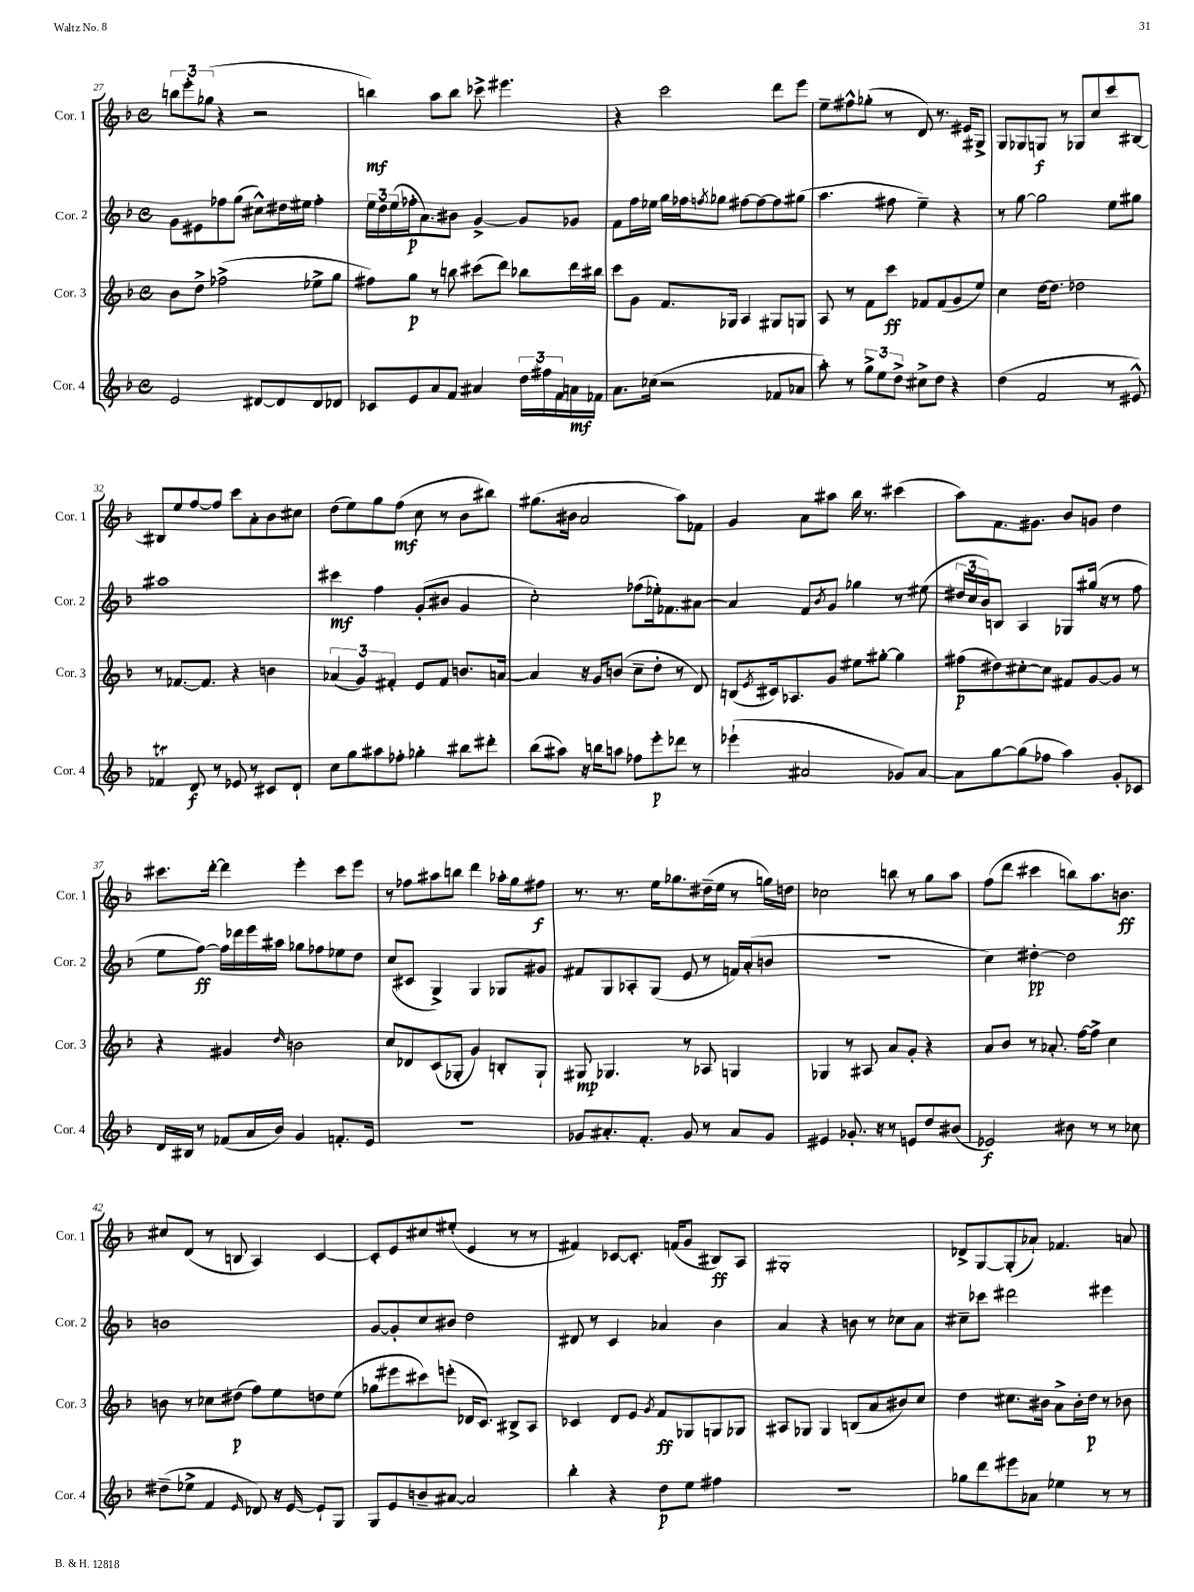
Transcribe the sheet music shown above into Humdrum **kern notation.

**kern	**dynam	**kern	**dynam	**kern	**dynam	**kern	**dynam
*part4	*part4	*part3	*part3	*part2	*part2	*part1	*part1
*staff4	*staff4	*staff3	*staff3	*staff2	*staff2	*staff1	*staff1
*I"Cor. 4	*	*I"Cor. 3	*	*I"Cor. 2	*	*I"Cor. 1	*
*I'Cor. 4	*	*I'Cor. 3	*	*I'Cor. 2	*	*I'Cor. 1	*
*clefG2	*	*clefG2	*	*clefG2	*	*clefG2	*
*k[b-]	*	*k[b-]	*	*k[b-]	*	*k[b-]	*
*M4/4	*	*M4/4	*	*M4/4	*	*M4/4	*
*met(c)	*	*met(c)	*	*met(c)	*	*met(c)	*
=27	=27	=27	=27	=27	=27	=27	=27
2e/	.	8b-\L	.	8g\L	.	12bbn\L	.
.	.	.	.	.	.	12eee'\	.
.	.	8dd^\J	.	8e#X\	.	.	.
.	.	.	.	.	.	(12gg-X\J	.
.	.	(2ff-X^\	.	8ff-X\	.	4r	.
.	.	.	.	(8gg\J	.	.	.
[8d#X/L	.	.	.	8cc#X^^\L)	.	2r	.
8d#/]	.	.	.	16dd#X\L	.	.	.
.	.	.	.	16ee#X\JJ	.	.	.
8d#/	.	8ee-X^\L	.	4ff-'\	.	.	.
8d-X/J	.	8gg\J	.	.	.	.	.
=28	=28	=28	=28	=28	=28	=28	=28
8c-X/L	.	8ff#X\L)	.	24ee\LL	.	4bbn\)	mf
.	.	.	.	24dd\	.	.	.
.	.	.	.	(24ee\	.	.	.
8e/	.	8gg\J	p	16ff-X'\J	p	.	.
.	.	.	.	8.a\)	.	.	.
8a/	.	8r	.	.	.	8aa\L	.
8f/J	.	8bbn\	.	8b#X\J	.	8bb\J	.
4a#X/	.	(8ccc#X\L	.	[4g^/	.	8ccc-X^\	.
.	.	8ddd\J)	.	.	.	4.eee#X\	.
24dd\LL	.	8bb-X\L	.	8g/L]	.	.	.
24ff#X\	.	.	.	.	.	.	.
24f\	.	.	.	.	.	.	.
16an\	mf	16ddd\L	.	8g-X/J	.	.	.
16f-X\JJ	.	16bb#X\JJ	.	.	.	.	.
=29	=29	=29	=29	=29	=29	=29	=29
8.a\L	.	8ccc\L	.	8f\L	.	4r	.
.	.	8g\J	.	16ff\L	.	.	.
(16cc-X\Jk	.	.	.	16ee-X\JJ	.	.	.
2r	.	8.f/L	.	16gg\LL	.	2ccc\	.
.	.	.	.	16ff-X\J	.	.	.
.	.	.	.	8qffn/	.	.	.
.	.	.	.	8gg-X\J	.	.	.
.	.	16G-X/Jk	.	.	.	.	.
.	.	4A/	.	[8ff#X\L	.	.	.
.	.	.	.	8ff#\_	.	.	.
8f-X/L	.	8G#X/L	.	8ff#\]	.	8ddd\L	.
8a-X/J	.	8Gn/J	.	(8gg#X\J	.	8eee\J	.
=30	=30	=30	=30	=30	=30	=30	=30
8aa'\)	.	8A/	.	4.aa\	.	8ee~\L	.
8r	.	8r	.	.	.	8ff#X^^\	.
12gg^\L	.	8f\L	.	.	.	(8gg-X'\J	.
12ee\	.	.	.	.	.	.	.
.	.	8ccc\J	ff	8ff#X\	.	8r	.
12dd^\J	.	.	.	.	.	.	.
8cc#X^\L	.	8f-X/L	.	4ee~\)	.	8d/)	.
8dd\J	.	(8f-/	.	.	.	8.r	.
4r	.	8g/	.	4r	.	.	.
.	.	.	.	.	.	16e#X/KL	.
.	.	8ee/J)	.	.	.	8G#X^/J	.
=31	=31	=31	=31	=31	=31	=31	=31
(4dd\	.	4cc\	.	8r	.	8G/L	.
.	.	.	.	[8gg\	.	8G-X/	.
2f/	.	[16dd\KL	.	2gg\]	.	8Gn/J	f
.	.	8.dd\J]	.	.	.	.	.
.	.	.	.	.	.	8r	.
.	.	2dd-X\	.	.	.	8G-X/L	.
.	.	.	.	.	.	8cc/	.
8r	.	.	.	8ee\L	.	8ccc/	.
8e#X^^/)	.	.	.	8gg#X\J	.	[8B#X/J	.
!!LO:LB:g=z
=32	=32	=32	=32	=32	=32	=32	=32
4f-XT/	.	8r	.	1aa#X	.	8B#X/L]	.
.	.	[8.f-X/L	.	.	.	8ee/	.
8d/	f	.	.	.	.	[8ff/	.
.	.	8.f-/J]	.	.	.	.	.
8r	.	.	.	.	.	8ff/J]	.
8e-X/	.	4r	.	.	.	8ccc\L	.
8r	.	.	.	.	.	8a'\	.
8c#X/L	.	4bn\	.	.	.	8b-\	.
8d`/J	.	.	.	.	.	8cc#X\J	.
=33	=33	=33	=33	=33	=33	=33	=33
8cc\L	.	(6a-X/	.	4ccc#X\	mf	(8dd\L	.
8gg\	.	.	.	.	.	8ee\)	.
.	.	6g/)	.	.	.	.	.
8aa#X\	.	.	.	4ff\	.	8gg\	.
.	.	6f#X'/	.	.	.	.	.
8ff-X'\J	.	.	.	.	.	(8ff\J	mf
4gg-X'\	.	8e/L	.	(8g'/L	.	8cc\	.
.	.	8f#/J	.	8b#X/J	.	8r	.
8bb#X\L	.	8.bn/L	.	4g/	.	8b-\L	.
8ddd#X'\J	.	.	.	.	.	8bb#X\J)	.
.	.	[16an/Jk	.	.	.	.	.
=34	=34	=34	=34	=34	=34	=34	=34
(8bb-\L	.	4a/]	.	2cc'\)	.	(8.gg#X\L	.
8aa#X\J)	.	.	.	.	.	.	.
.	.	.	.	.	.	16b#X\Jk	.
16r	.	16r	.	.	.	2a/	.
16bbn\KL	.	16g/KL	.	.	.	.	.
8aan\J	.	(8bn/J	.	.	.	.	.
8ff-X\L	.	8cc~\L	.	(8ff-X\L	.	.	.
8eee'\	p	8dd'\J	.	16ee-X'\k)	.	.	.
.	.	.	.	8.f-X\	.	.	.
8ddd-X\J	.	8r	.	.	.	8aa\L)	.
8r	.	8d/)	.	[8a#X\J	.	8f-X\J	.
=35	=35	=35	=35	=35	=35	=35	=35
(4eee-X`\	.	(8Bn/L	.	4a#/]	.	4g/	.
.	.	8qe/	.	.	.	.	.
.	.	16c#X/k)	.	.	.	.	.
.	.	8.A-X/	.	.	.	.	.
2a#X/	.	.	.	8f/L	.	8a\L	.
.	.	.	.	8qb-/	.	.	.
.	.	8g/J	.	8g/J	.	8aa#X\J	.
.	.	8ee#X\L	.	4gg-X\	.	16bb-\	.
.	.	.	.	.	.	8.r	.
.	.	[8gg#X'\J	.	.	.	.	.
8g-X/L)	.	4gg#\]	.	8r	.	(4ccc#X\	.
[8a#/J	.	.	.	(8ee#X\	.	.	.
=36	=36	=36	=36	=36	=36	=36	=36
8a#\L]	.	(8ff#X\L	p	24dd#X/LL	.	8aa\L)	.
.	.	.	.	24cc/	.	.	.
.	.	.	.	24b-/J)	.	.	.
[8gg\	.	8dd#X\)	.	8Bn/J	.	8.f\	.
(8gg\]	.	[8cc#X'\	.	4A/	.	.	.
.	.	.	.	.	.	8.g#X\J	.
8ff-X\J	.	8cc#\J]	.	.	.	.	.
4aa\)	.	8f#X/L	.	8G-X/L	.	8b-/L	.
.	.	[8g/	.	(16gg#X/Jk	.	8gn/J	.
.	.	.	.	16r	.	.	.
8g'/L	.	8g/J]	.	8r	.	4dd\	.
8c-X/J	.	8r	.	8ff\	.	.	.
!!LO:LB:g=z
=37	=37	=37	=37	=37	=37	=37	=37
16d/LL	.	4r	.	8ee\L	.	8.ccc#X\L	.
16B#X/JJ	.	.	.	.	.	.	.
8r	.	.	.	[8ff\J)	ff	.	.
.	.	.	.	.	.	[16ddd'\Jk	.
(8f-X/L	.	4g#X/	.	16ff\LL]	.	4ddd\]	.
.	.	.	.	16ddd-X\	.	.	.
16a/L	.	.	.	16eee\	.	.	.
16b-/JJ)	.	.	.	16aa#X\JJ	.	.	.
.	.	16qqdd/	.	.	.	.	.
4g/	.	2bn\	.	8gg-X\L	.	4eee'\	.
.	.	.	.	8ff-X\	.	.	.
8.fn'/L	.	.	.	8ee-X\	.	8ccc#\L	.
.	.	.	.	8dd\J	.	8eee\J	.
16e/Jk	.	.	.	.	.	.	.
=38	=38	=38	=38	=38	=38	=38	=38
1r	.	8cc/L	.	(8cc/L	.	8r	.
.	.	8d-X/	.	8c#X/J	.	8ff-X\L	.
.	.	(8c/	.	4G^/)	.	8aa#X\	.
.	.	8G-X'/J	.	.	.	8bbn\J	.
.	.	4g/)	.	4G/	.	4ddd\	.
.	.	8Bn'/L	.	8G-X/L	.	16aa-X'\LL	.
.	.	.	.	.	.	16gg\J	.
.	.	8G-`/J	.	8g#X/J	.	8ff#X\J	f
=39	=39	=39	=39	=39	=39	=39	=39
8g-X/L	.	8G#X/	mp	8f#X/L	.	8.r	.
8.a#X'/	.	4.G-X/	.	8G/	.	.	.
.	.	.	.	.	.	8.r	.
.	.	.	.	8A-X'/	.	.	.
8.f'/J	.	.	.	.	.	.	.
.	.	.	.	(8G/J	.	16ee\KL	.
.	.	.	.	.	.	8.gg-X\	.
8g-/	.	8r	.	8e/	.	.	.
8r	.	8A-X/	.	8r	.	(16dd#X~\L	.
.	.	.	.	.	.	16ee\JJ	.
8a#/L	.	4Gn/	.	16fn/LL)	.	8r	.
.	.	.	.	(16a'/J	.	.	.
8g-/J	.	.	.	8bn/J	.	16ggn\LL)	.
.	.	.	.	.	.	16ddn\JJ	.
=40	=40	=40	=40	=40	=40	=40	=40
4e#X/	.	4G-X/	.	1r	.	2cc-X\	.
8.g-X'/	.	8r	.	.	.	.	.
.	.	8A#X/	.	.	.	.	.
16r	.	.	.	.	.	.	.
8r	.	8a/L	.	.	.	8bbn\	.
8en/L	.	8g'/J	.	.	.	8r	.
8dd/	.	4r	.	.	.	8gg\L	.
(8b#X/J	.	.	.	.	.	8aa\J	.
=41	=41	=41	=41	=41	=41	=41	=41
2e-X/)	f	8a/L	.	4cc\)	.	(8ff\L	.
.	.	8b-/J	.	.	.	8ddd\J	.
.	.	8r	.	[4dd#X'\	pp	4ccc#X\	.
.	.	8.a-X'/	.	.	.	.	.
8b#X\	.	.	.	2dd#\]	.	8bbn\L)	.
.	.	[16ff\KL	.	.	.	.	.
8r	.	8ff^\J]	.	.	.	8.aa\	.
8r	.	4cc\	.	.	.	.	.
.	.	.	.	.	.	8.bn\J	ff
8cc-X\	.	.	.	.	.	.	.
!!LO:LB:g=z
=42	=42	=42	=42	=42	=42	=42	=42
(8dd#X~\L	.	8bn\	.	1bn	.	8cc#X/L	.
8ee-X^\J	.	8r	.	.	.	(8d/J	.
4f/	.	8cc-X\L	.	.	.	8r	.
.	.	(8dd#X\J	p	.	.	8Bn/	.
16qqe/	.	.	.	.	.	.	.
8d-X/)	.	8ff\L)	.	.	.	4A/)	.
16r	.	8ee\	.	.	.	.	.
[16e/	.	.	.	.	.	.	.
8e`/L]	.	8ddn\	.	.	.	[4c/	.
8G/J	.	(8ee\J	.	.	.	.	.
=43	=43	=43	=43	=43	=43	=43	=43
8G/L	.	8gg-X\L	.	[8g/L	.	8c'/L]	.
8e/	.	8eee#X\	.	8g'/]	.	8e/	.
8bn~/	.	8ccc#X\)	.	8cc/	.	8cc#X/	.
[8a#X/J	.	(8eeen'\J	.	8b#X/J	.	(8ee#X'/J	.
2a#/]	.	16d-X/KL	.	2dd\	.	4e/	.
.	.	8.c/J)	.	.	.	.	.
.	.	8B#X^/L	.	.	.	8r	.
.	.	8A/J	.	.	.	8r	.
=44	=44	=44	=44	=44	=44	=44	=44
4bb-'\	.	4c-X/	.	8d#X/	.	4f#X/)	.
.	.	.	.	8r	.	.	.
4r	.	8d/L	.	4c/	.	[8c-X/L	.
.	.	8e/J	.	.	.	8.c-'/J]	.
.	.	8qg/	.	.	.	.	.
8dd\L	p	8f/L	ff	4a-X/	.	.	.
.	.	.	.	.	.	(16fn/KL	.
8ee\J	.	8G-X/	.	.	.	8g/J	.
4ff#X\	.	8Gn/	.	4b-\	.	8B#X/L)	ff
.	.	8G-X/J	.	.	.	8A/J	.
=45	=45	=45	=45	=45	=45	=45	=45
1r	.	8A#X/L	.	4a/	.	1G#X'	.
.	.	8G-X/J	.	.	.	.	.
.	.	4G-/	.	4r	.	.	.
.	.	(8Bn/L	.	8bn\	.	.	.
.	.	8a/	.	8r	.	.	.
.	.	8b#X/)	.	8cc-X\L	.	.	.
.	.	8cc/J	.	8a\J	.	.	.
=46	=46	=46	=46	=46	=46	=46	=46
8gg-X\L	.	4dd\	.	8cc#X~\L	.	8d-X^/L	.
8ddd\	.	.	.	8ccc-X\J	.	[8G/	.
8eee#X\	.	8.cc#X\L	.	2ddd#X\	.	(8G'/]	.
8a-X\J	.	.	.	.	.	8a-X`/J)	.
.	.	16b#X\Jk	.	.	.	.	.
4ee-X\	.	8a^\L	.	.	.	4.f-X/	.
.	.	16b#'\L	.	.	.	.	.
.	.	16dd\JJ	p	.	.	.	.
8r	.	8r	.	4eee#X\	.	.	.
8r	.	8b-X\	.	.	.	8an/	.
==	==	==	==	==	==	==	==
*-	*-	*-	*-	*-	*-	*-	*-
